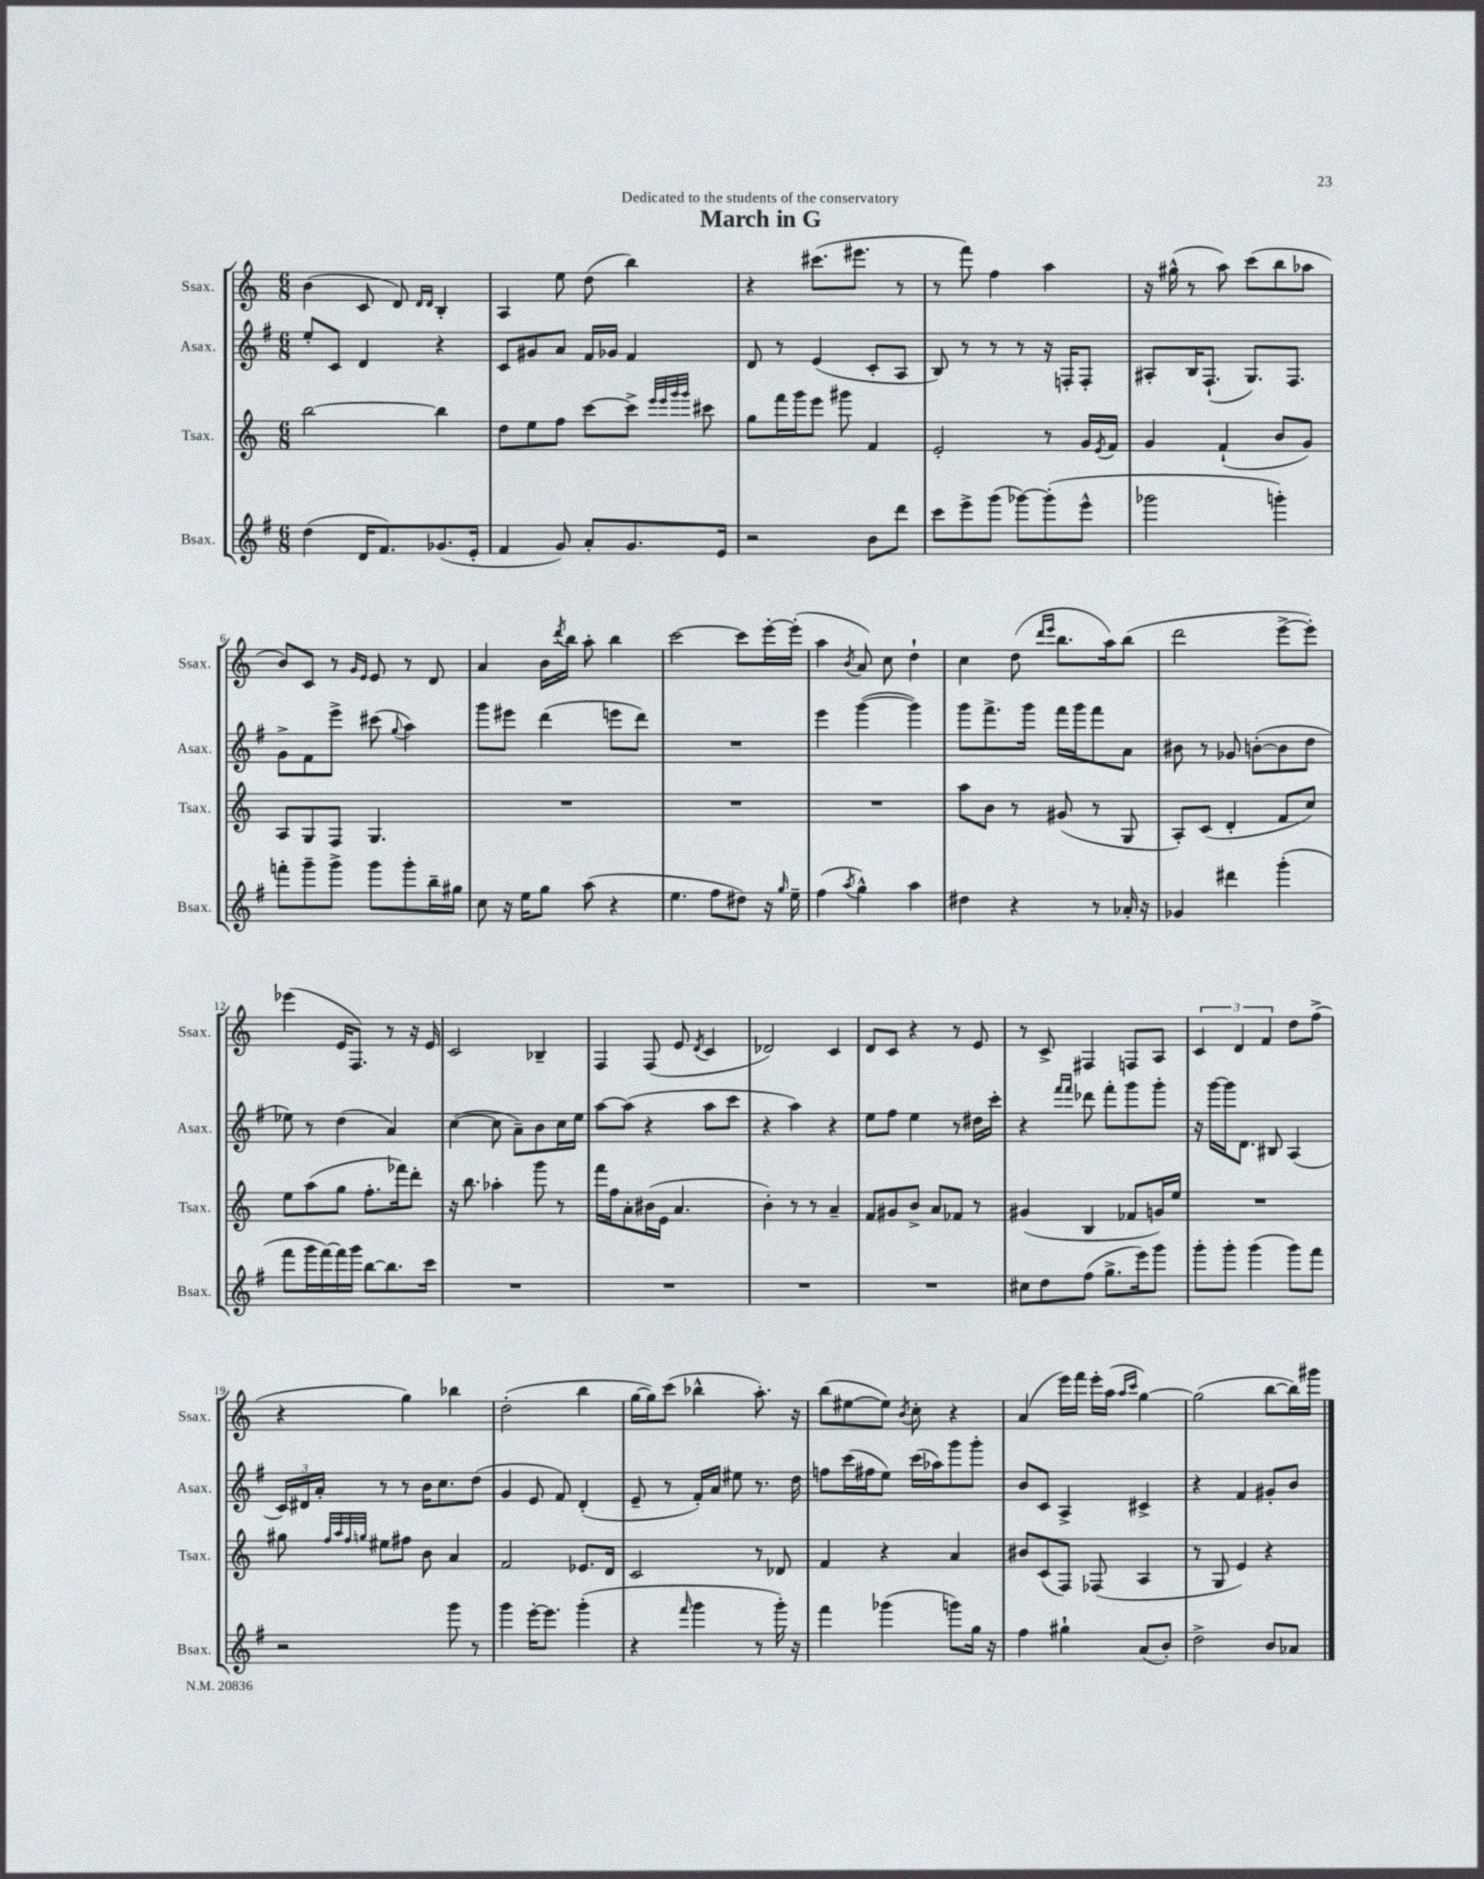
\header { title = "March in G" dedication = "Dedicated to the students of the conservatory" }
<<
\new StaffGroup <<
\new Staff = "s0" \with { instrumentName = "Ssax." shortInstrumentName = "Ssax." } {
    \clef treble \key c \major \numericTimeSignature \time 6/8
    b'4( c'8 d'8) \grace { d'16 d'16 } b4-. |
    a4 e''8 d''8( b''4) |
    r4 cis'''8.( eis'''8. r8 |
    r8 f'''8) f''4 a''4 |
    r16 gis''16-^( r8 a''8) c'''8( b''8 aes''8 |
    b'8) c'8 r8 \grace { g'16 e'16 } e'8 r8 d'8 |
    a'4 b'16 \acciaccatura { d'''8 } b''16 a''8-. b''4 |
    c'''2~ c'''8 e'''16~-. e'''16-.( |
    a''4 \acciaccatura { b'8 } a'8) c''8 d''4-! |
    c''4 d''8( \grace { d'''16 e'''16 } b''8. a''16) b''8( |
    d'''2 e'''8~-> e'''8-.) |
    ees'''4( e'16 f8.) r8 r16 e'16 |
    c'2 bes4-- |
    f4 f8( e'8 \acciaccatura { d'8 } c'4 |
    des'2) c'4 |
    d'8 c'8 r4 r8 e'8 |
    r8 c'8-> fis4 f8 a8 |
    \tuplet 3/2 { c'4 d'4 f'4 } d''8 f''8->( |
    r4 g''4) bes''4 |
    d''2-.( b''4 |
    g''16~ g''16) c'''8( bes''4-^ a''8.-.) r16 |
    b''8( eis''8~ eis''8) \acciaccatura { b'8 } c''8-. r4 |
    a'4( e'''16) f'''16 e'''16-. a''16( \grace { a''16 c'''16 } g''4~) |
    g''2( b''8~ b''16) gis'''16 \bar "|." |
}
\new Staff = "s1" \with { instrumentName = "Asax." shortInstrumentName = "Asax." } {
    \clef treble \key g \major \numericTimeSignature \time 6/8
    e''8-. c'8 d'4 r4 |
    c'8 gis'8 a'8 fis'16 ges'16 fis'4 |
    d'8 r8 e'4( c'8-. a8 |
    b8) r8 r8 r8 r16 f16-. f8-. |
    ais8-. b16 fis8.-!( g8.) fis8. |
    g'8-> fis'8 e'''8-> cis'''8( \appoggiatura { g''8 } a''4) |
    g'''8 eis'''8 d'''4( e'''8 d'''8) |
    R2. |
    e'''4 g'''4~( g'''4) |
    g'''8 fis'''8.-> g'''16 fis'''16 g'''16 fis'''8 a'8 |
    bis'8 r8 ges'8 b'8~-.( b'8 d''8 |
    ees''8) r8 d''4( a'4) |
    c''4~( c''8 a'8--) b'8 c''16 e''16 |
    a''8~ a''8( r4 a''8 c'''8 |
    r4 a''4) r4 |
    e''8 fis''8 e''4 r8 dis''16 c'''16-. |
    r4 \grace { fis'''16 fis'''16 } des'''8 fis'''8-. g'''8 g'''8-. |
    r16 g'''16~ g'''16 d'8. bis8 a4( |
    \tuplet 3/2 { c'16) dis'16 a'16-. } r8 r8 b'16 c''8. d''8( |
    g'4 e'8 fis'8) d'4-.( |
    e'8-- r8 fis'16-.) a'16 eis''8 r8. d''16 |
    f''8 c'''16( fis''16 e''8) c'''16( aes''16) g'''8 g'''8-. |
    b'8 c'8 a4-> cis'4-> |
    r4 fis'4 gis'8-. b'8 \bar "|." |
}
\new Staff = "s2" \with { instrumentName = "Tsax." shortInstrumentName = "Tsax." } {
    \clef treble \key c \major \numericTimeSignature \time 6/8
    b''2~ b''4 |
    d''8 e''8 f''8 c'''8~ c'''8-> \grace { e'''32 e'''32 g'''32 g'''32 } cis'''8 |
    g''8 f'''16 g'''16 e'''8 gis'''8 f'4 |
    e'2-. r8 g'16 \acciaccatura { e'8 } f'16 |
    g'4 f'4-!( b'8 g'8) |
    a8 g8 f8 g4. |
    R2. |
    R2. |
    R2. |
    a''8 b'8 r8 gis'8( r8 g8 |
    a8-.) c'8( d'4-. f'8 c''8) |
    e''8 a''8( g''8 f''8.-. fes'''16) d'''8-. |
    r16 b''8. aes''4-. g'''8 r8 |
    f'''16 f''16 a'8-. bis'16( e'16 a'4. |
    b'4-.) r8 r8 a'4-- |
    f'8 gis'8 b'8-> a'8 fes'8 r8 |
    gis'4( b4 fes'8 g'16) e''16 |
    R2. |
    gis''8 \grace { f''32 a''32 f''32 g''32 } eis''8 fis''8 b'8 a'4 |
    f'2 ees'8. d'16 |
    c'2 r8 des'8 |
    f'4 r4 a'4 |
    bis'8 c'8( f8) fes8( a4 |
    r8 g8 e'4) r4 \bar "|." |
}
\new Staff = "s3" \with { instrumentName = "Bsax." shortInstrumentName = "Bsax." } {
    \clef treble \key g \major \numericTimeSignature \time 6/8
    d''4( d'16 fis'8.) ges'8.( e'16-. |
    fis'4 g'8) a'8-. g'8. e'16 |
    r2 b'8 d'''8 |
    c'''8 e'''8-> g'''8( ges'''8~) ges'''8-.( e'''8-^ |
    ges'''2 g'''4-.) |
    f'''8-. g'''8-- g'''8-> g'''8 g'''8-. b''16-- gis''16 |
    c''8 r16 e''16 g''8 a''8( r4 |
    e''4. fis''8 dis''8) r16 \grace { g''16 } e''16-- |
    fis''4( \acciaccatura { a''8 } g''4-^) a''4 |
    dis''4 r4 r8 aes'16-. r16 |
    ges'4 dis'''4 g'''4-.( |
    fis'''8 g'''16 fis'''16~) fis'''16 g'''16 b''8~ b''8. c'''16 |
    R2. |
    R2. |
    R2. |
    R2. |
    cis''8 d''8 fis''8( g''8.-> e'''16) g'''8 |
    g'''8-. g'''8-. g'''4( g'''8) fis'''8 |
    r2 g'''8 r8 |
    g'''4 e'''16~-. e'''8. g'''4-.( |
    r4 \grace { fis'''16 } g'''4 r8 g'''16-.) r16 |
    fis'''4 ges'''4( g'''8) g''16 r16 |
    fis''4 gis''4-! a'8( b'8-.) |
    d''2-> b'8 aes'8 \bar "|." |
}
>>
>>
